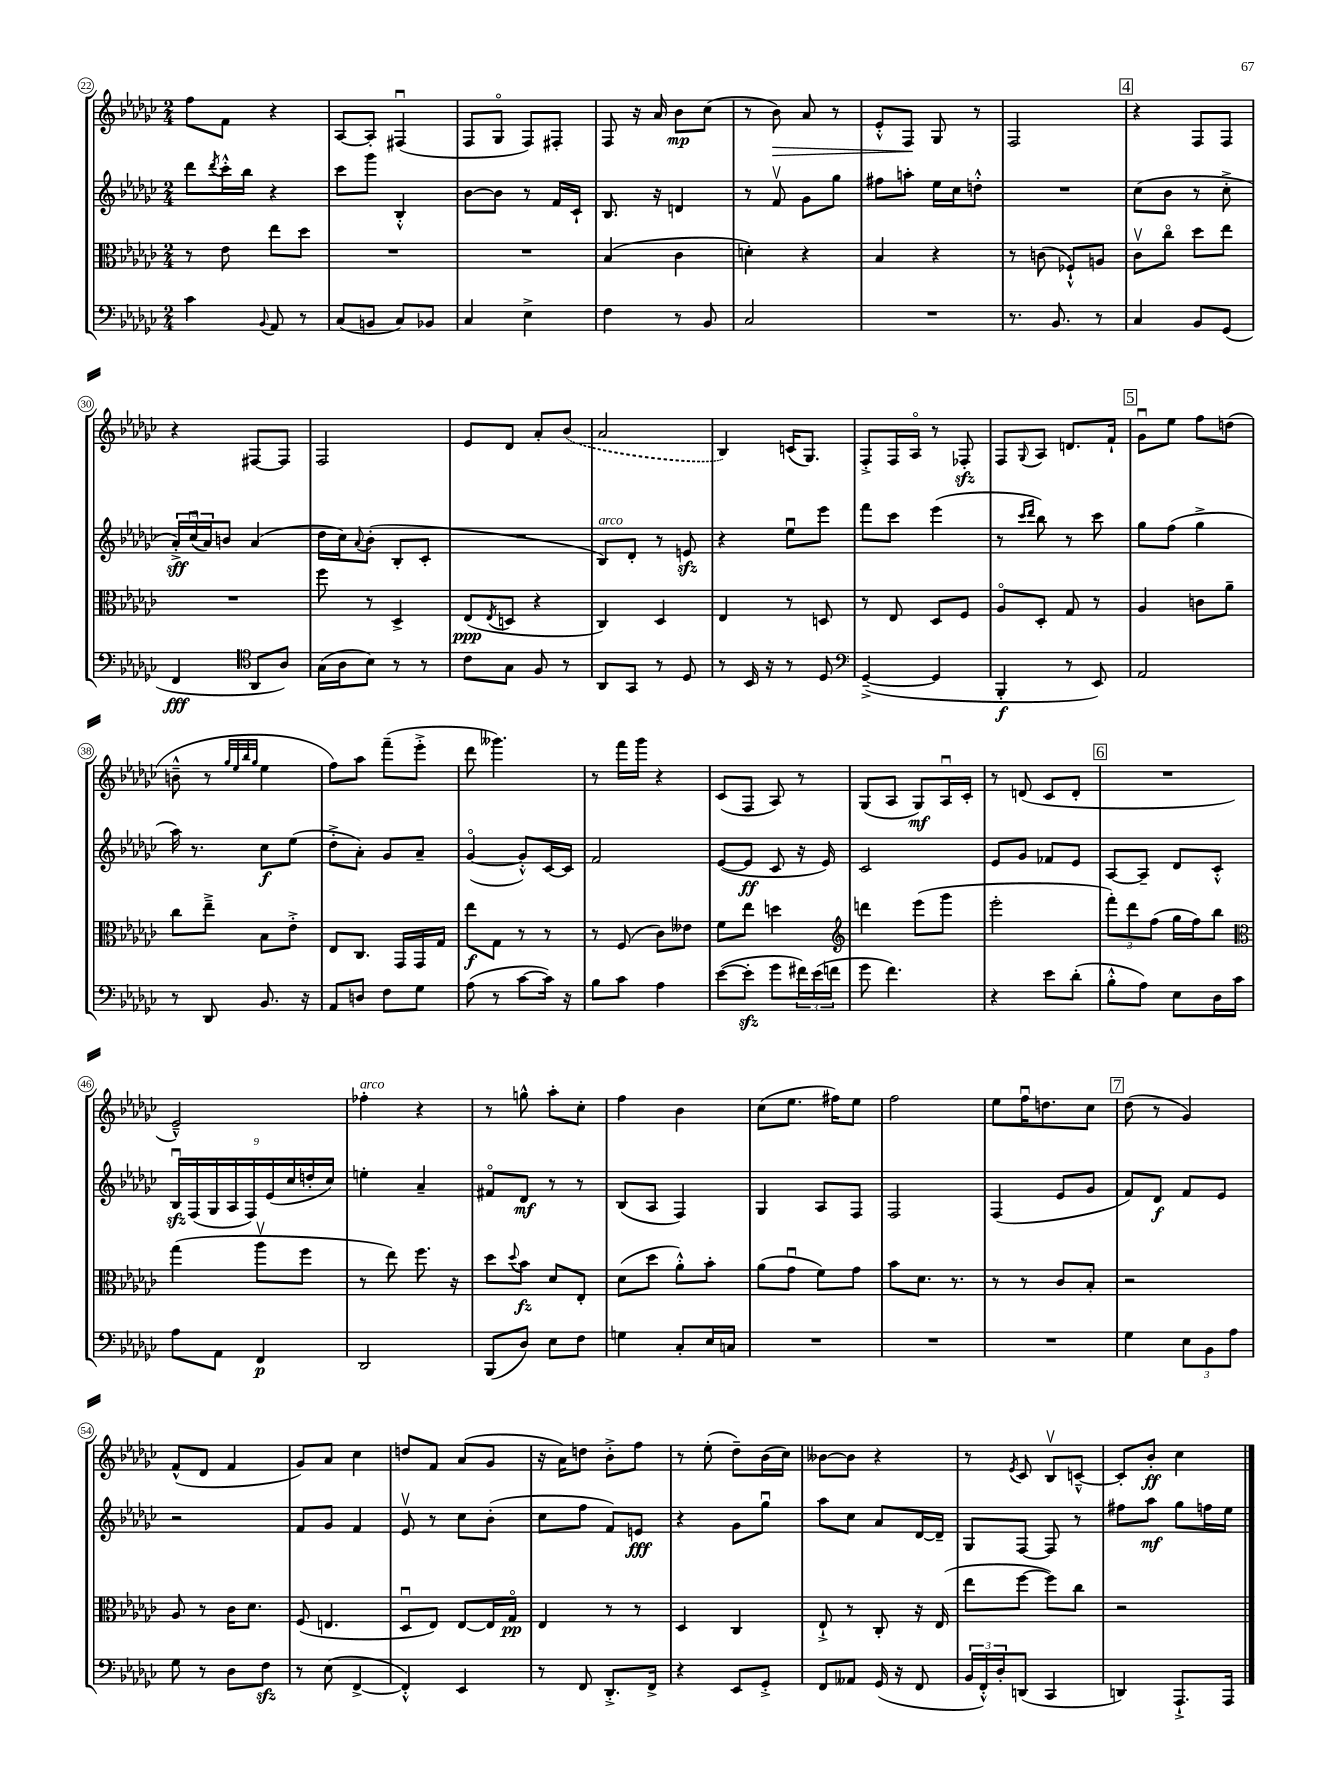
<<
\new StaffGroup <<
\new Staff = "s0" {
    \clef treble \key ges \major \numericTimeSignature \time 2/4
    f''8 f'8 r4 |
    aes8~ aes8-. fis4\downbow( |
    f8 ges8\flageolet f8) fis8-. |
    f8 r16 aes'16 bes'8\mp ces''8( |
    r8 bes'8\>) aes'8 r8 |
    ees'8-.-^ f8\! ges8 r8 |
    f2 |
    \mark \markup { \box "4" } r4 f8 f8 |
    r4 fis8~ fis8 |
    f2 |
    ees'8 des'8 aes'8-. \once \slurDashed bes'8( |
    aes'2 |
    bes4) c'16( ges8.) |
    f8-.-> f16 aes16\flageolet r8 fes8-.\sfz |
    f8 \appoggiatura { ges8 } aes8 d'8. f'16-! |
    \mark \markup { \box "5" } ges'8\downbow ees''8 f''8 d''8( |
    b'8---^ r8 \grace { ges''32 ees''32 bes''32 ges''32 } ees''4 |
    f''8) aes''8 f'''8--( ees'''8-.-> |
    des'''8 geses'''4.) |
    r8 f'''16 ges'''16 r4 |
    ces'8( f8 aes8) r8 |
    ges8( aes8 ges8\mf) aes16\downbow ces'16-. |
    r8 d'8( ces'8 d'8-. |
    \mark \markup { \box "6" } R2 |
    ees'2---^) |
    fes''4-.^\markup { \italic "arco" } r4 |
    r8 g''8-^ aes''8-. ces''8-. |
    f''4 bes'4 |
    ces''8( ees''8. fis''16) ees''8 |
    f''2 |
    ees''8 f''16\downbow d''8. ces''8 |
    \mark \markup { \box "7" } des''8( r8 ges'4) |
    f'8-^( des'8 f'4 |
    ges'8) aes'8 ces''4 |
    d''8 f'8 aes'8( ges'8 |
    r16 aes'16) d''8 bes'8-.-> f''8 |
    r8 ees''8-.( des''8--) bes'16( ces''16) |
    beses'8~ beses'8 r4 |
    r8 \acciaccatura { ees'8 } ces'8 bes8\upbow c'8~---^ |
    c'8-. bes'8-.\ff ces''4 \bar "|." |
}
\new Staff = "s1" {
    \clef treble \key ges \major \numericTimeSignature \time 2/4
    des'''8 \acciaccatura { des'''8 } ces'''16-.-^ bes''16 r4 |
    ces'''8 ges'''8 bes4-.-^ |
    bes'8~ bes'8 r8 f'16 ces'16-! |
    bes8. r16 d'4 |
    r8 f'8\upbow ges'8 ges''8 |
    fis''8 a''8-. ees''16 ces''16 d''8-.-^ |
    R2 |
    \mark \markup { \box "4" } ces''8( bes'8 r8 ces''8-.-> |
    \tuplet 3/2 { aes'16-.->\sff) ces''16\downbow( aes'16) } b'8 aes'4( |
    des''16 ces''16) \appoggiatura { aes'8 } bes'8-.( bes8-. ces'8-. |
    R2 |
    bes8^\markup { \italic "arco" }) des'8-. r8 e'8\sfz |
    r4 ees''8\downbow ees'''8 |
    f'''8 ces'''8 ees'''4( |
    r8 \grace { ces'''16 des'''16 } bes''8) r8 ces'''8 |
    \mark \markup { \box "5" } ges''8 f''8( ges''4-> |
    aes''16) r8. ces''8\f ees''8( |
    des''8-.-> aes'8-.) ges'8 aes'8-- |
    ges'4~\flageolet( ges'8-.-^) ces'16~ ces'16 |
    f'2 |
    ees'8~( ees'8\ff ces'8 r16 ees'16) |
    ces'2 |
    ees'8 ges'8 fes'8 ees'8 |
    \mark \markup { \box "6" } aes8~ aes8-- des'8 ces'8-.-^ |
    \tuplet 9/8 { bes16\downbow\sfz f16( ges16 aes16 f16) ees'16( ces''16 d''16-. ces''16) } |
    e''4-. aes'4-- |
    fis'8\flageolet des'8\mf r8 r8 |
    bes8( aes8 f4) |
    ges4 aes8 f8 |
    f2 |
    f4( ees'8 ges'8 |
    \mark \markup { \box "7" } f'8) des'8\f f'8 ees'8 |
    r2 |
    f'8 ges'8 f'4 |
    ees'8\upbow r8 ces''8 bes'8-.( |
    ces''8 f''8 f'8) e'8\fff |
    r4 ges'8 ges''8\downbow |
    aes''8 ces''8 aes'8 des'16~ des'16-- |
    ges8 f8~ f8 r8 |
    fis''8 aes''8\mf ges''8 f''16 ees''16 \bar "|." |
}
\new Staff = "s2" {
    \clef alto \key ges \major \numericTimeSignature \time 2/4
    r8 ees'8 ees''8 des''8 |
    R2 |
    R2 |
    bes4( ces'4 |
    d'4-.) r4 |
    bes4 r4 |
    r8 c'8( fes8-!-^) a8 |
    \mark \markup { \box "4" } ces'8\upbow ces''8\flageolet des''8 ees''8 |
    R2 |
    f''8 r8 des4-> |
    ees8\ppp( \acciaccatura { ees8 } d8 r4 |
    ces4) des4 |
    ees4 r8 d8 |
    r8 ees8 des8 f8 |
    aes8\flageolet des8-. ges8 r8 |
    \mark \markup { \box "5" } aes4 c'8 aes'8-- |
    ces''8 ees''8---> bes8 ees'8-.-> |
    ees8 ces8. ges,16 ges,16 ges16 |
    ees''8\f ges8 r8 r8 |
    r8 f8( ces'8) eeses'8 |
    f'8 ees''8 d''4 |
    \clef treble d'''4 ees'''8( ges'''8 |
    ees'''2-. |
    \mark \markup { \box "6" } \tuplet 3/2 { f'''8-.) des'''8 f''8( } ges''16 f''16) bes''8 |
    \clef alto ges''4( aes''8\upbow f''8 |
    r8 ees''8) f''8. r16 |
    des''8 \appoggiatura { des''8 } bes'8\fz des'8 ees8-. |
    des'8( des''8 aes'8-.-^) bes'8-. |
    aes'8( ges'8\downbow f'8) ges'8 |
    bes'8 des'8. r8. |
    r8 r8 ces'8 bes8-. |
    \mark \markup { \box "7" } r2 |
    aes8 r8 ces'16 des'8. |
    f8( e4. |
    des8\downbow ees8) ees8~ ees16 ges16\flageolet\pp |
    ees4 r8 r8 |
    des4 ces4 |
    ees8-!-> r8 ces8-. r16 ees16( |
    ees''8 f''8~ f''8) ces''8 |
    r2 \bar "|." |
}
\new Staff = "s3" {
    \clef bass \key ges \major \numericTimeSignature \time 2/4
    ces'4 \appoggiatura { bes,8 } aes,8 r8 |
    ces8( b,8 ces8) bes,8 |
    ces4 ees4-> |
    f4 r8 bes,8 |
    ces2 |
    R2 |
    r8. bes,8. r8 |
    \mark \markup { \box "4" } ces4 bes,8 ges,8( |
    f,4\fff \clef tenor aes,8 aes8) |
    ges16( aes16 bes8) r8 r8 |
    ces'8 ges8 f8 r8 |
    aes,8 ges,8 r8 des8 |
    r8 bes,16 r16 r8 des8 |
    \clef bass ges,4~--->( ges,4 |
    bes,,4-.\f r8 ees,8) |
    \mark \markup { \box "5" } aes,2 |
    r8 des,8 bes,8. r16 |
    aes,8 d8 f8 ges8 |
    aes8( r8 ces'8~ ces'16) r16 |
    bes8 ces'8 aes4 |
    ees'8~( ees'8-.\sfz ges'8 \tuplet 3/2 { fis'16) ees'16( f'16 } |
    ges'8 f'4.) |
    r4 ees'8 des'8-.( |
    \mark \markup { \box "6" } bes8-.-^ aes8) ees8 des16 ces'16 |
    aes8 aes,8 f,4\p |
    des,2 |
    bes,,8( des8) ees8 f8 |
    g4 ces8-. ees16 c16 |
    R2 |
    R2 |
    R2 |
    \mark \markup { \box "7" } ges4 \tuplet 3/2 { ees8 bes,8 aes8 } |
    ges8 r8 des8 f8\sfz |
    r8 ees8( f,4~-> |
    f,4-.-^) ees,4 |
    r8 f,8 des,8.-.-> f,16-> |
    r4 ees,8 ges,8-.-> |
    f,8 aeses,8 ges,16( r16 f,8 |
    \tuplet 3/2 { bes,16 f,16-.-^) des16-. } d,8( ces,4 |
    d,4) aes,,8.-!-> aes,,16 \bar "|." |
}
>>
>>
\layout { \context { \Score currentBarNumber = #22 \override BarNumber.stencil = #(make-stencil-circler 0.1 0.3 ly:text-interface::print) } }
